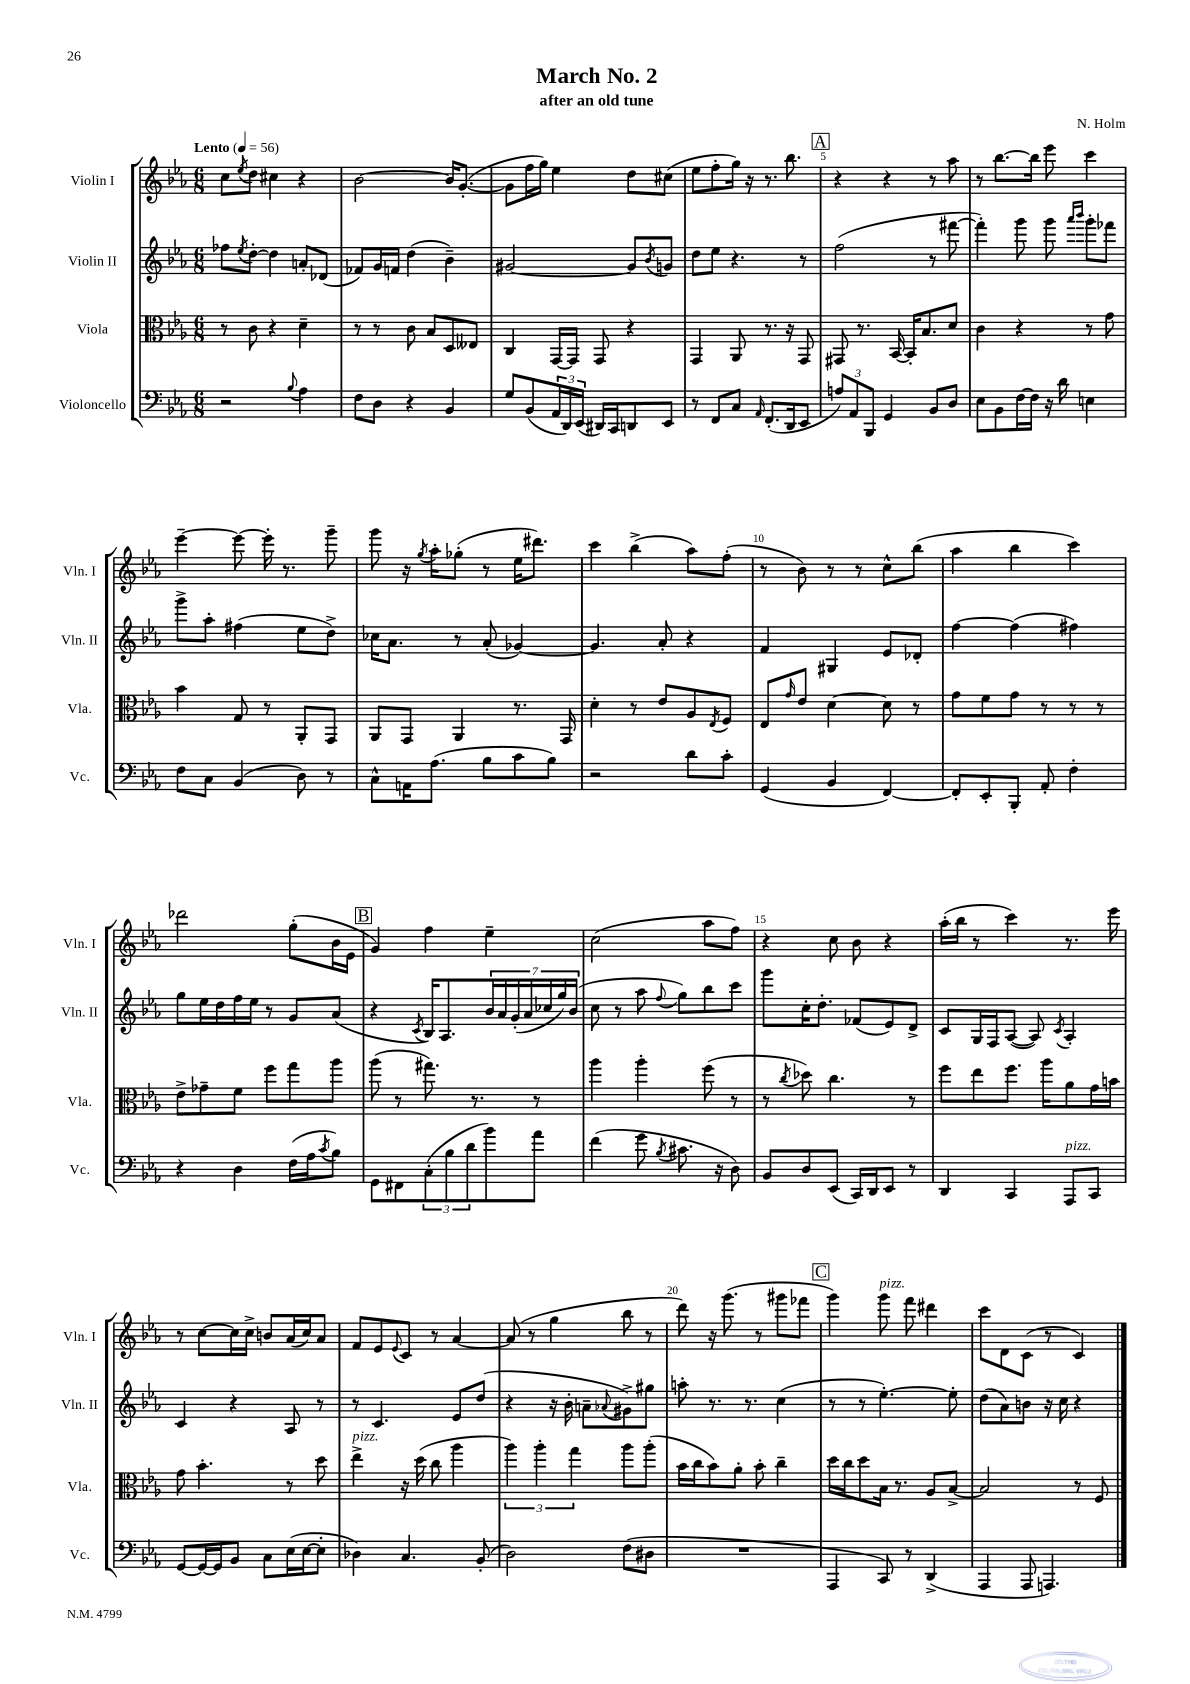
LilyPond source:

\header { title = "March No. 2" composer = "N. Holm" subtitle = "after an old tune" }
<<
\new StaffGroup <<
\new Staff = "s0" \with { instrumentName = "Violin I" shortInstrumentName = "Vln. I" } {
    \clef treble \key ees \major \numericTimeSignature \time 6/8 \tempo "Lento" 4 = 56
    c''8 \acciaccatura { ees''8 } d''8 cis''4 r4 |
    bes'2~ bes'16 g'8.~-.( |
    g'8 f''16 g''16) ees''4 d''8 cis''8( |
    ees''8 f''8-. g''16) r16 r8. bes''8. |
    \mark \markup { \box "A" } r4 r4 r8 aes''8 |
    r8 bes''8.~ bes''16 ees'''8 c'''4 |
    ees'''4~-- ees'''8~ ees'''16-. r8. g'''8-- |
    g'''8 r16 \acciaccatura { g''8 } aes''16-. ges''8-.( r8 ees''16 dis'''8.) |
    c'''4 bes''4->( aes''8) f''8-.( |
    r8 bes'8) r8 r8 c''8-^ bes''8( |
    aes''4 bes''4 c'''4) |
    des'''2 g''8-.( bes'16 ees'16 |
    \mark \markup { \box "B" } g'4) f''4 ees''4-- |
    c''2( aes''8 f''8) |
    r4 c''8 bes'8 r4 |
    aes''16-.( bes''16 r8 c'''4) r8. ees'''16 |
    r8 c''8~ c''16 c''16-> b'8 aes'16( c''16) aes'8 |
    f'8 ees'8 \appoggiatura { ees'8 } c'8 r8 aes'4~ |
    aes'8( r8 g''4 bes''8 r8 |
    d'''8) r16 g'''8.( r8 gis'''8 fes'''8 |
    \mark \markup { \box "C" } g'''4) g'''8^\markup { \italic "pizz." } f'''8 dis'''4 |
    c'''8 d'8 c'8( r8 c'4) \bar "|." |
}
\new Staff = "s1" \with { instrumentName = "Violin II" shortInstrumentName = "Vln. II" } {
    \clef treble \key ees \major \numericTimeSignature \time 6/8
    fes''8 \acciaccatura { ees''8 } d''8~-. d''4 a'8-. des'8( |
    fes'8) g'16 f'16 d''4( bes'4--) |
    gis'2~ gis'8 \acciaccatura { bes'8 } g'8 |
    d''8 ees''8 r4. r8 |
    \mark \markup { \box "A" } f''2( r8 fis'''8~ |
    fis'''4-.) g'''8 g'''8 \grace { aes'''16 bes'''16 } g'''8-. fes'''8 |
    g'''8-> aes''8-. fis''4( ees''8 d''8->) |
    ces''16 aes'8. r8 aes'8-.( ges'4~) |
    ges'4. aes'8-. r4 |
    f'4 gis4 ees'8 des'8-. |
    f''4~ f''4( fis''4) |
    g''8 ees''16 d''16 f''16 ees''16 r8 g'8 aes'8( |
    \mark \markup { \box "B" } r4 \acciaccatura { c'8 } bes16) aes8. \tuplet 7/4 { bes'16 aes'16 g'16-.( aes'16 ces''16 g''16) bes'16( } |
    c''8 r8 aes''8 \appoggiatura { f''8 } g''8) bes''8 c'''8 |
    g'''8 c''16-. d''8.-. fes'8( ees'8) d'8-> |
    c'8 g16 f16 aes8~( aes8) \acciaccatura { c'8 } aes4-. |
    c'4 r4 aes8 r8 |
    r8 c'4. ees'8 d''8( |
    r4 r16 bes'16-. a'8-- \appoggiatura { aes'8 } gis'8->) gis''8 |
    a''8-. r8. r8. c''4( |
    \mark \markup { \box "C" } r8 r8 ees''4.~-.) ees''8-. |
    d''8( aes'8) b'8 r16 c''16 r4 \bar "|." |
}
\new Staff = "s2" \with { instrumentName = "Viola" shortInstrumentName = "Vla." } {
    \clef alto \key ees \major \numericTimeSignature \time 6/8
    r8 c'8 r4 d'4-- |
    r8 r8 c'8 bes8 d8 eeses8 |
    c4 g,16~ g,16 g,8 r4 |
    g,4 aes,8 r8. r16 g,8 |
    \mark \markup { \box "A" } gis,8 r8. bes,16~ bes,16-. bes8. d'8 |
    c'4 r4 r8 g'8 |
    bes'4 g8 r8 aes,8-. g,8 |
    aes,8 g,8 aes,4 r8. g,16 |
    d'4-. r8 ees'8 aes8 \acciaccatura { ees8 } f8 |
    ees8 \grace { g'16 } ees'8 d'4~ d'8 r8 |
    g'8 f'8 g'8 r8 r8 r8 |
    ees'8-> ges'8-- f'8 f''8 g''8 aes''8 |
    \mark \markup { \box "B" } aes''8( r8 gis''8.) r8. r8 |
    aes''4 aes''4-. f''8( r8 |
    r8 \acciaccatura { c''8 } des''8) c''4. r8 |
    f''8 ees''8 f''8. aes''16 aes'8 g'16 b'16 |
    g'8 bes'4.-. r8 d''8 |
    ees''4->^\markup { \italic "pizz." } r16 d''16( c''8 aes''4 |
    \tuplet 3/2 { aes''4) aes''4-. g''4 } aes''8 aes''8-.( |
    bes'16 c''16 bes'8) aes'8-. bes'8-. c''4-- |
    \mark \markup { \box "C" } d''16 c''16 d''8 bes16 r8. aes8 bes8~-> |
    bes2 r8 f8 \bar "|." |
}
\new Staff = "s3" \with { instrumentName = "Violoncello" shortInstrumentName = "Vc." } {
    \clef bass \key ees \major \numericTimeSignature \time 6/8
    r2 \appoggiatura { bes8 } aes4 |
    f8 d8 r4 bes,4 |
    g8 bes,8( \tuplet 3/2 { aes,16 d,16) ees,16( } dis,16) c,16 d,8 ees,8 |
    r8 f,8 c8 \grace { aes,16 } f,8.-.( d,16 ees,8 |
    \mark \markup { \box "A" } \tuplet 3/2 { a8) aes,8 bes,,8 } g,4 bes,8 d8 |
    ees8 bes,8 f16~ f16 r16 d'16 e4 |
    f8 c8 bes,4( d8) r8 |
    c8-^ a,16 aes8.( bes8 c'8 bes8) |
    r2 d'8 c'8-. |
    g,4( bes,4 f,4~) |
    f,8-. ees,8-. bes,,8-. aes,8-. f4-. |
    r4 d4 f16( aes16 \acciaccatura { c'8 } bes8) |
    \mark \markup { \box "B" } g,8 fis,8 \tuplet 3/2 { c8-.( bes8 d'8 } bes'8) aes'8 |
    f'4( g'8 \acciaccatura { bes8 } cis'8. r16 d8) |
    bes,8 d8 ees,8( c,16) d,16 ees,8 r8 |
    d,4 c,4 aes,,8^\markup { \italic "pizz." } c,8 |
    g,8~ g,16~ g,16 bes,8 c8 ees16( ees16~ ees8-. |
    des4) c4. bes,8-.( |
    d2) f8( dis8 |
    R2. |
    \mark \markup { \box "C" } aes,,4 c,8) r8 d,4->( |
    aes,,4 aes,,8 a,,4.) \bar "|." |
}
>>
>>
\layout { \context { \Score \override BarNumber.break-visibility = ##(#f #t #t) barNumberVisibility = #(every-nth-bar-number-visible 5) } }
